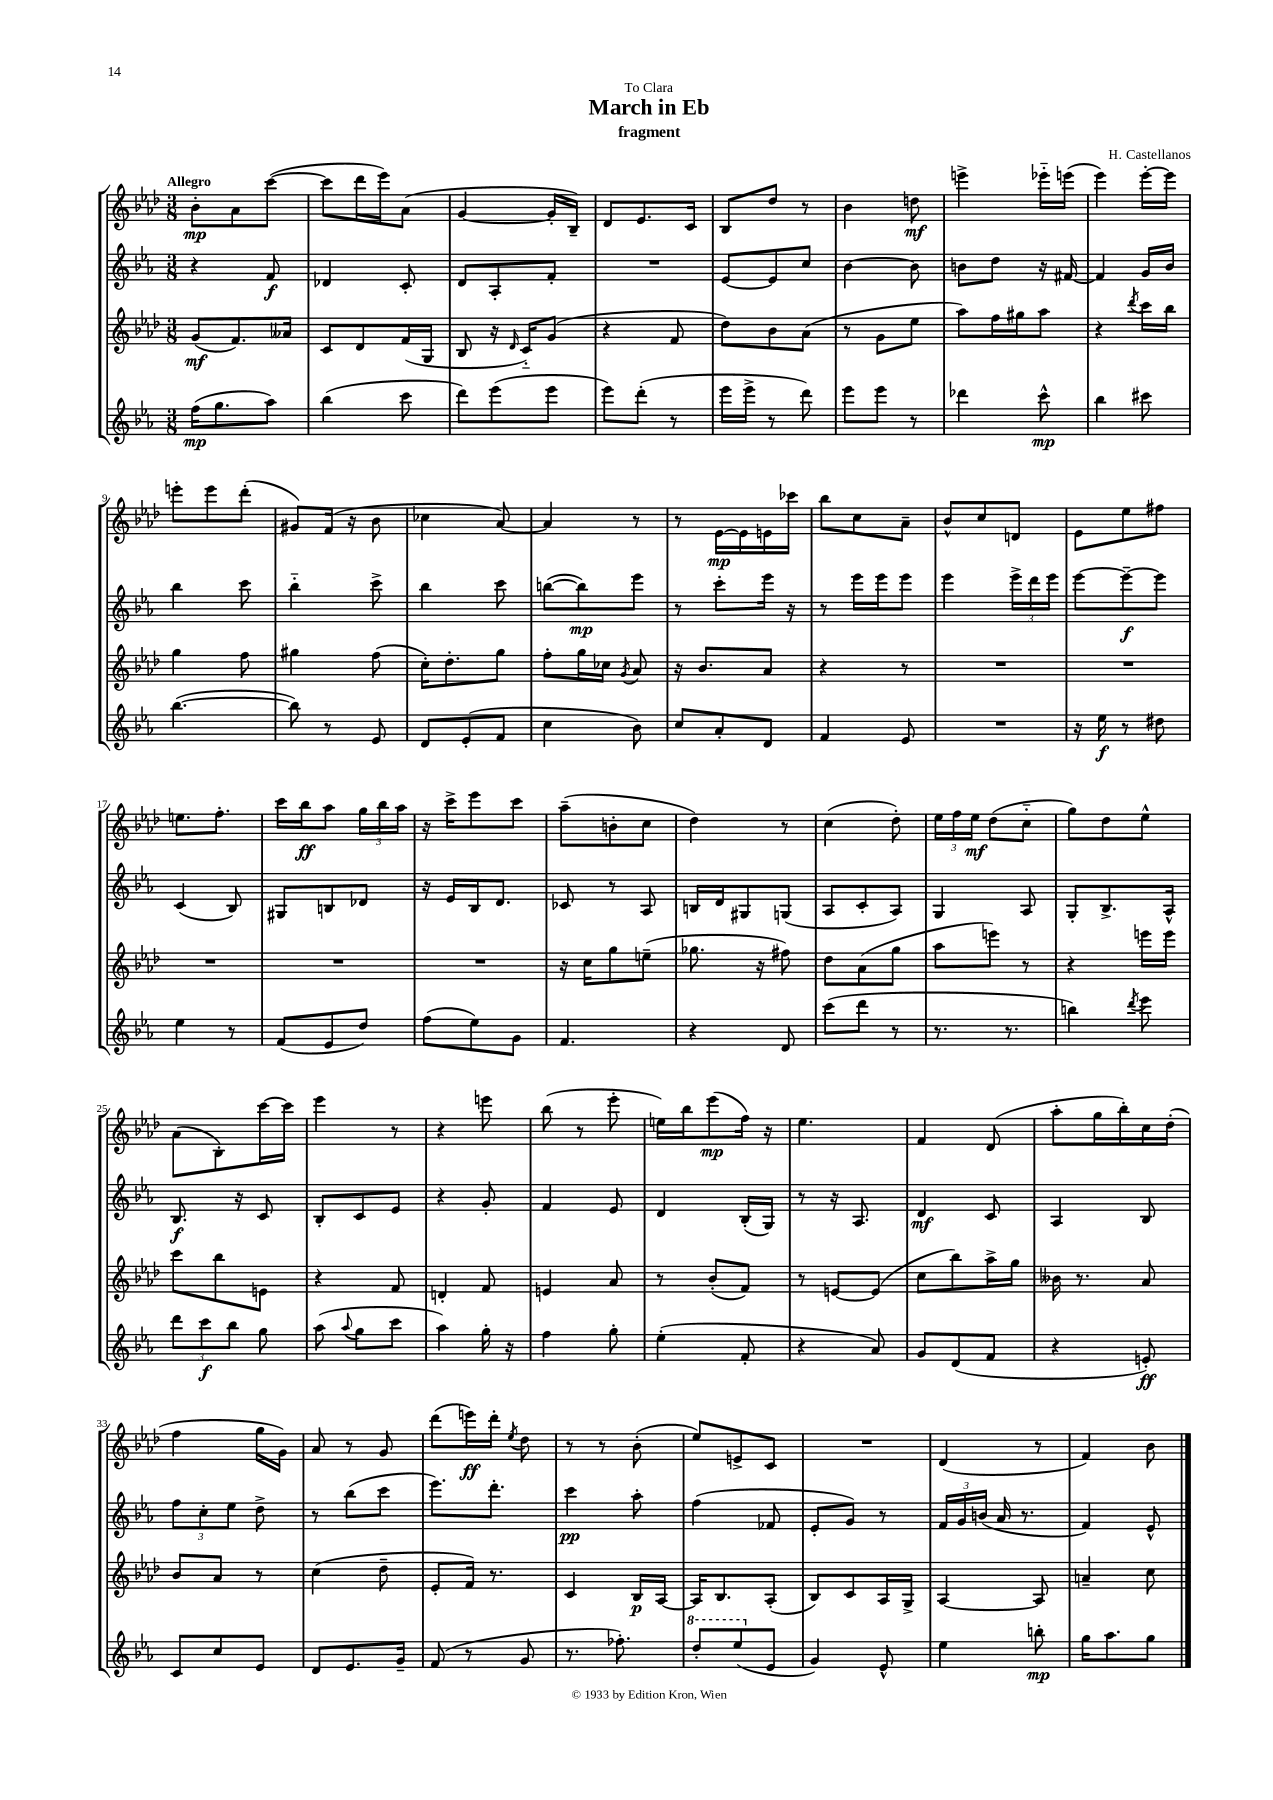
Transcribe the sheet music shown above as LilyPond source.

\header { title = "March in Eb" composer = "H. Castellanos" subtitle = "fragment" dedication = "To Clara" }
<<
\new StaffGroup <<
\new Staff = "s0" {
    \clef treble \key aes \major \numericTimeSignature \time 3/8 \tempo "Allegro"
    \autoBeamOff bes'8[-.\mp aes'8 c'''8]~( |
    c'''8[ des'''16 ees'''16) aes'8]( |
    g'4~ g'16[-. bes16]--) |
    des'8[ ees'8. c'16] |
    bes8[ des''8] r8 |
    bes'4 d''8\mf |
    e'''4-> ees'''16[-_ e'''16]( |
    ees'''4) ees'''16[~-. ees'''16] |
    e'''8[-. e'''8 des'''8]-.( |
    gis'8[) f'16]( r16 bes'8 |
    ces''4 aes'8~) |
    aes'4 r8 |
    r8 ees'16[~\mp ees'16 e'16 ces'''16] |
    bes''8[ c''8 aes'8]-- |
    bes'8[-^ c''8 d'8] |
    ees'8[ ees''8 fis''8] |
    e''8.[ f''8.]-. |
    c'''16[ bes''16\ff aes''8] \tuplet 3/2 { g''16[ bes''16 aes''16] } |
    r16 c'''16[-> ees'''8 c'''8] |
    aes''8[--( b'8-. c''8] |
    des''4) r8 |
    c''4( des''8-.) |
    \tuplet 3/2 { ees''16[ f''16 ees''16]\mf } des''8[( c''8]-_ |
    g''8[) des''8 ees''8]-^ |
    aes'8[( bes8-.) c'''16~ c'''16] |
    ees'''4 r8 |
    r4 e'''8 |
    bes''8( r8 ees'''8-. |
    e''16[) bes''16 ees'''8\mp( f''16]) r16 |
    ees''4. |
    f'4 des'8( |
    aes''8[-. g''16 bes''16-.) c''16 des''16]-.( |
    f''4 g''16[ g'16]) |
    aes'8 r8 g'8 |
    des'''8[( e'''16\ff) des'''16]-. \acciaccatura { ees''8 } des''8 |
    r8 r8 bes'8-.( |
    ees''8[) e'8-> c'8] |
    R4. |
    des'4( r8 |
    f'4) bes'8 \bar "|." |
}
\new Staff = "s1" {
    \clef treble \key ees \major \numericTimeSignature \time 3/8
    \autoBeamOff r4 f'8\f |
    des'4 c'8-. |
    d'8[ aes8-. f'8]-. |
    R4. |
    ees'8[~ ees'8 c''8] |
    bes'4~ bes'8 |
    b'8[ d''8] r16 fis'16~ |
    fis'4 g'16[ bes'16] |
    bes''4 c'''8 |
    bes''4-_ c'''8-> |
    bes''4 c'''8 |
    b''8[~( b''8\mp) ees'''8] |
    r8 c'''8[-. ees'''16] r16 |
    r8 ees'''16[ ees'''16 ees'''8] |
    ees'''4 \tuplet 3/2 { ees'''16[-> d'''16 ees'''16] } |
    ees'''8[~ ees'''8~--\f ees'''8] |
    c'4( bes8) |
    gis8[ b8 des'8] |
    r16 ees'16[ bes16 d'8.] |
    ces'8 r8 aes8 |
    b16[ d'16 gis8 g8]( |
    aes8[ c'8-. aes8]) |
    g4 aes8 |
    g8[-. bes8.-> aes16]-^ |
    bes8.\f r16 c'8 |
    bes8[-. c'8 ees'8] |
    r4 g'8-. |
    f'4 ees'8 |
    d'4 bes16[-.( g16]) |
    r8 r16 aes8. |
    d'4\mf c'8 |
    aes4 bes8 |
    \tuplet 3/2 { f''8[ c''8-. ees''8] } d''8-> |
    r8 bes''8[( c'''8] |
    ees'''8.[) d'''8.]-. |
    c'''4\pp aes''8-. |
    f''4( fes'8 |
    ees'8[-. g'8]) r8 |
    \tuplet 3/2 { f'16[ g'16 b'16]( } aes'16 r8. |
    f'4) ees'8-^ \bar "|." |
}
\new Staff = "s2" {
    \clef treble \key aes \major \numericTimeSignature \time 3/8
    \autoBeamOff g'8[\mf( f'8.) aeses'16] |
    c'8[ des'8 f'16( g16] |
    bes8 r16 \grace { des'16 } c'16[-_) g'8]( |
    r4 f'8 |
    des''8[) bes'8 aes'8]( |
    r8 g'8[ ees''8] |
    aes''8[) f''16 gis''16 aes''8] |
    r4 \acciaccatura { des'''8 } c'''16[ bes''16] |
    g''4 f''8 |
    gis''4 f''8( |
    c''16[-.) des''8.-. g''8] |
    f''8[-. g''16 ces''16] \acciaccatura { g'8 } aes'8 |
    r16 bes'8.[ aes'8] |
    r4 r8 |
    R4. |
    R4. |
    R4. |
    R4. |
    R4. |
    r16 c''16[ g''8 e''8]--( |
    ges''8. r16 fis''8) |
    des''8[ aes'8( g''8] |
    aes''8[ e'''8]) r8 |
    r4 e'''16[ e'''16] |
    c'''8[ bes''8 e'8] |
    r4 f'8 |
    d'4-. f'8 |
    e'4 aes'8 |
    r8 bes'8[-.( f'8]) |
    r8 e'8[~ e'8]( |
    c''8[ bes''8) aes''16-> g''16] |
    beses'16 r8. aes'8 |
    bes'8[ aes'8] r8 |
    c''4( des''8-- |
    ees'8[-. f'16]) r8. |
    c'4 bes16[\p aes16]~ |
    aes16[ bes8. aes8]-.( |
    bes8[) c'8 aes16 g16]-> |
    aes4~ aes8 |
    a'4-- c''8 \bar "|." |
}
\new Staff = "s3" {
    \clef treble \key ees \major \numericTimeSignature \time 3/8
    \autoBeamOff f''16[\mp( g''8. aes''8]) |
    bes''4( c'''8 |
    d'''8[) ees'''8( ees'''8] |
    ees'''8[) d'''8]-.( r8 |
    ees'''16[ ees'''16]-> r8 d'''8) |
    ees'''8[ ees'''8] r8 |
    des'''4 c'''8-^\mp |
    bes''4 cis'''8 |
    bes''4.~( |
    bes''8) r8 ees'8 |
    d'8[ ees'8-.( f'8] |
    c''4 bes'8) |
    c''8[ aes'8-. d'8] |
    f'4 ees'8 |
    R4. |
    r16 ees''16\f r8 dis''8 |
    ees''4 r8 |
    f'8[( ees'8 d''8]) |
    f''8[( ees''8) g'8] |
    f'4. |
    r4 d'8 |
    c'''8[( d'''8] r8 |
    r8. r8. |
    b''4) \acciaccatura { d'''8 } ees'''8 |
    \tuplet 3/2 { d'''8[ c'''8\f bes''8] } g''8 |
    aes''8( \appoggiatura { aes''8 } g''8[ c'''8] |
    aes''4) g''16-. r16 |
    f''4 g''8-. |
    ees''4-.( f'8-. |
    r4 aes'8) |
    g'8[ d'8( f'8] |
    r4 e'8-.\ff) |
    c'8[ c''8 ees'8] |
    d'8[ ees'8. g'16]-- |
    f'8( r8 g'8 |
    r8. fes''8.-.) |
    \ottava #1 d'''8[-. ees'''8( \ottava #0 ees'8] |
    g'4) ees'8-^ |
    ees''4 b''8-.\mp |
    g''16[ aes''8. g''8] \bar "|." |
}
>>
>>
